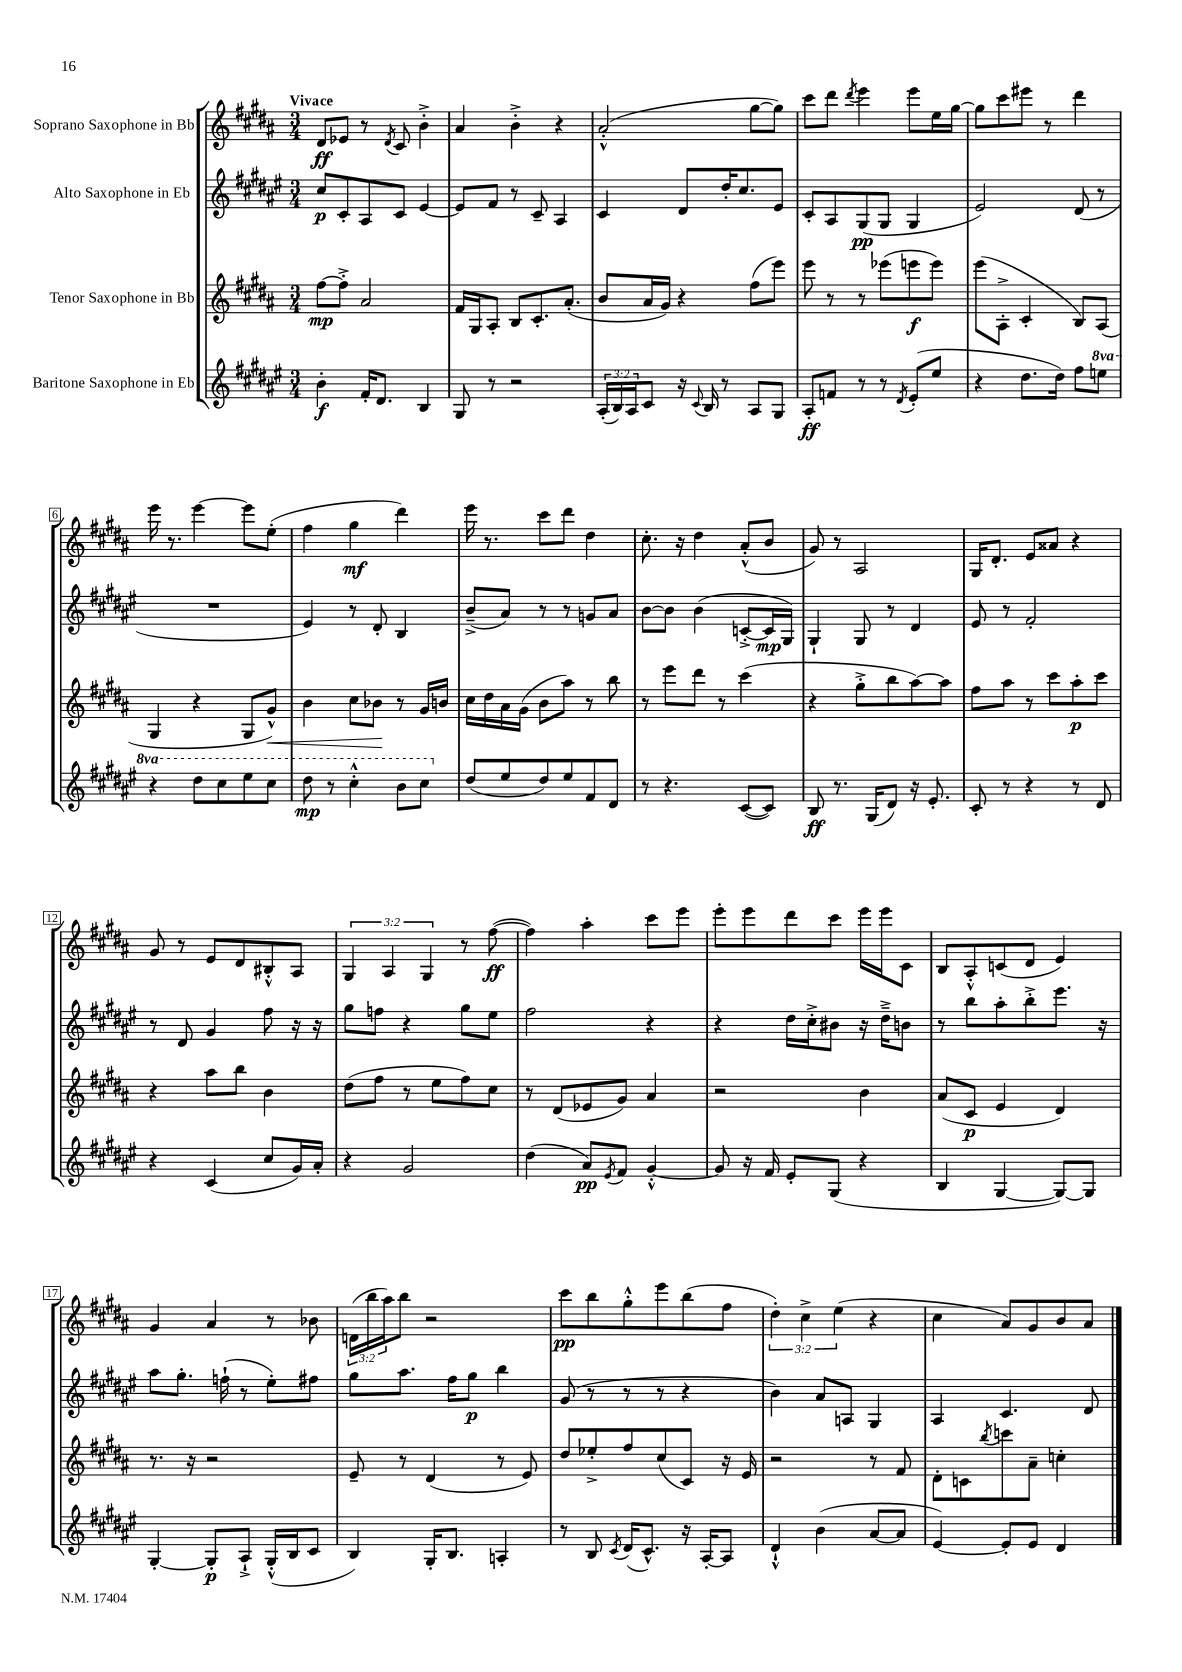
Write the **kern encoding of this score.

**kern	**kern	**kern	**kern
*staff4	*staff3	*staff2	*staff1
*clefG2	*clefG2	*clefG2	*clefG2
*k[f#c#g#d#a#e#]	*k[f#c#g#d#a#]	*k[f#c#g#d#a#e#]	*k[f#c#g#d#a#]
*M3/4	*M3/4	*M3/4	*M3/4
4b'	[8ff#	8cc#	8d#
.	8ff#'^]	8c#'	8e-
16f#'	2a#	8A#	8r
8.d#	.	.	.
.	.	.	8qd#
.	.	8c#	8c#
4B	.	[4e#	4b'^
=	=	=	=
8G#	16f#	8e#]	4a#
.	16G#	.	.
8r	8A#'	8f#	.
2r	8B	8r	4b'^
.	8.c#'	8c#~	.
.	.	4A#	4r
.	(8.a#'	.	.
=	=	=	=
(24A#'	8b	4c#	(2a#'^^
24B)	.	.	.
24A#	.	.	.
8c#	16a#	.	.
.	16g#)	.	.
16r	4r	8d#	.
8qqc#	.	.	.
16B	.	.	.
8r	.	16dd#'	.
.	.	8.cc#	.
8A#	(8ff#	.	[8gg#
8G#	8eee)	8e#	8gg#])
=	=	=	=
8A#'	8eee	8c#'	8ccc#
8f	8r	8A#	8ddd#
.	.	.	8qddd#
8r	8r	(8G#	4eee
8r	(8eee-	8G#	.
8qd#	.	.	.
(8e#'	8eee	4G#	8eee
8ee#	8eee)	.	16ee
.	.	.	[16gg#
=	=	=	=
4r	(8eee	2e#)	8gg#]
.	8A#'^	.	8ccc#
8.dd#	4c#'	.	8eee#
.	.	.	8r
16dd#)	.	.	.
8ff#	8B)	(8d#	4ddd#
8eee	(8A#	8r	.
=	=	=	=
4r	4G#	2.r	16eee
.	.	.	8.r
8ddd#	4r	.	[4eee
8ccc#	.	.	.
8eee#	8G#	.	8eee]
8ccc#	8g#^^)	.	(8ee'
=	=	=	=
8ddd#	4b	4e#)	4ff#
8r	.	.	.
4ccc#'^^	8cc#	8r	4gg#
.	8b-	8d#'	.
8bb	8r	4B	4ddd#)
8ccc#	16g#	.	.
.	16b	.	.
=	=	=	=
(8dd#	16cc#	(8b~^	16eee
.	16dd#	.	8.r
8ee#	16a#	8a#)	.
.	(16g#	.	.
8dd#)	8b	8r	8ccc#
8ee#	8aa#)	8r	8ddd#
8f#	8r	8g	4dd#
8d#	8bb	8a#	.
=	=	=	=
8r	8r	[8b	8.cc#'
4.r	8eee	8b]	.
.	.	.	16r
.	8ddd#	(4b	4dd#
.	8r	.	.
([8c#	(4ccc#	[8c'^	(8a#'^^
8c#])	.	16c]	8b
.	.	16G#)	.
=	=	=	=
8B	4r	4G#`	8g#)
8.r	.	.	8r
.	8gg#'^	8G#	2A#
(16G#	.	.	.
8d#)	8bb	8r	.
16r	[8aa#)	4d#	.
8.e#'	.	.	.
.	8aa#]	.	.
=	=	=	=
8c#'	8ff#	8e#	16G#
.	.	.	8.d#'
8r	8aa#	8r	.
4r	8r	2f#'	8e
.	8ccc#	.	8a##
8r	8aa#'	.	4r
8d#	8ccc#	.	.
=	=	=	=
4r	4r	8r	8g#
.	.	8d#	8r
(4c#	8aa#	4g#	8e
.	8bb	.	8d#
8cc#	4b	8ff#	8B#'^^
16g#)	.	16r	8A#
16a#'	.	16r	.
=	=	=	=
4r	(8dd#	8gg#	6G#
.	8ff#	8ff	.
.	.	.	6A#
2g#	8r	4r	.
.	.	.	6G#
.	8ee	.	.
.	8ff#)	8gg#	8r
.	8cc#	8ee#	([8ff#
=	=	=	=
(4dd#	8r	2ff#	4ff#])
.	(8d#	.	.
8a#)	8e-	.	4aa#'
8qe#	.	.	.
8f#	8g#)	.	.
[4g#'^^	4a#	4r	8ccc#
.	.	.	8eee
=	=	=	=
8g#]	2r	4r	8eee'
16r	.	.	8eee
16f#	.	.	.
8e#'	.	16dd#	8ddd#
.	.	16cc#'^	.
(8G#	.	8b#	8ccc#
4r	4b	16r	16eee
.	.	16dd#~^	16eee
.	.	8b	8c#
=	=	=	=
4B	(8a#	8r	8B
.	8c#	8bb	8A#'^^
[4G#	4e	8aa#'	(8c
.	.	8bb'^	8d#
8G#_)	4d#)	8.eee#	4e)
8G#]	.	.	.
.	.	16r	.
=	=	=	=
[4G#'	8.r	8aa#	4g#
.	.	8.gg#'	.
.	16r	.	.
8G#']	2r	.	4a#
.	.	(16ff`	.
8A#`^	.	8r	.
(16G#'^^	.	8ee#')	8r
16B	.	.	.
8c#	.	8ff#	8b-
=	=	=	=
4B)	8e~	8gg#	(24d
.	.	.	24bb
.	.	.	24aa#)
.	8r	8.aa#	8bb
16G#'	(4d#	.	2r
8.B	.	16ff#	.
.	.	8gg#	.
4A'	8r	4bb	.
.	8e)	.	.
=	=	=	=
8r	8dd#	(8g#	8ccc#
8B	8ee-'^	8r	8bb
8qc#	.	.	.
(16d#	8ff#	8r	8gg#'^^
8.c#^^)	.	.	.
.	(8cc#	8r	8eee
16r	8c#)	4r	(8bb
[16A#'	.	.	.
8A#]	16r	.	8ff#
.	16e	.	.
=	=	=	=
4d#`^^	2r	4b)	6dd#')
.	.	.	6cc#^
(4b	.	8a#	.
.	.	.	(6ee
.	.	8A	.
[8a#	8r	4G#	4r
8a#]	8f#	.	.
=	=	=	=
[4e#)	8d#'	4A#	4cc#
.	8c	.	.
.	8qbb	.	.
8e#']	8ccc	4.c#	8a#)
8e#	8a#~	.	8g#
4d#	4cc'	.	8b
.	.	8d#	8a#
==	==	==	==
*-	*-	*-	*-
